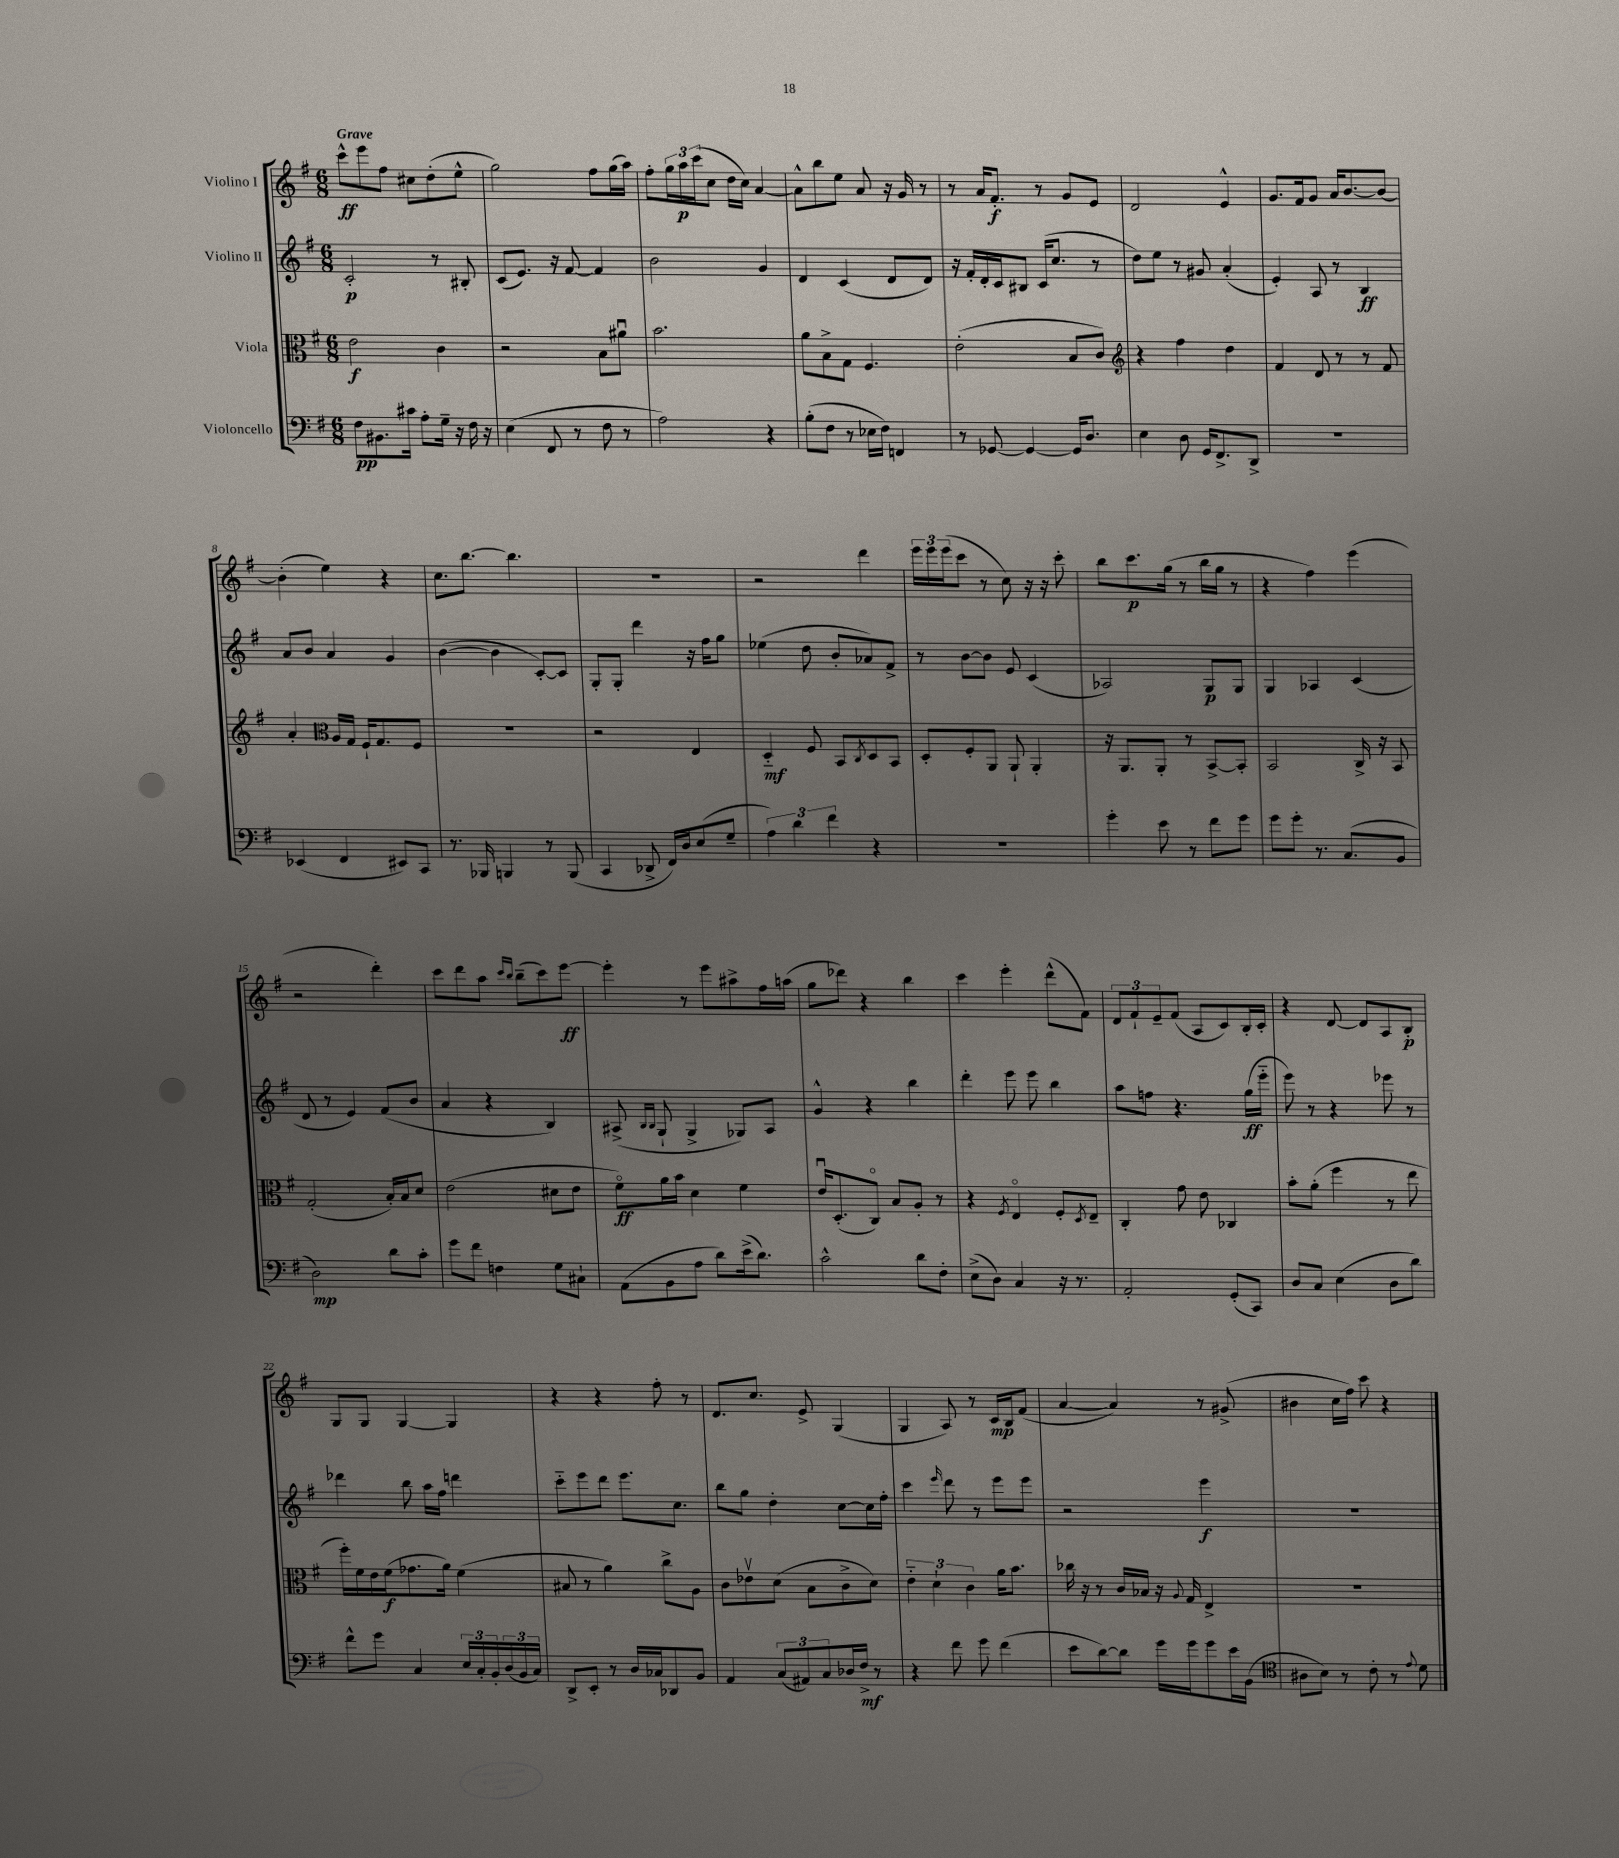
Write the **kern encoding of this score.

**kern	**kern	**kern	**kern
*staff4	*staff3	*staff2	*staff1
*clefF4	*clefC3	*clefG2	*clefG2
*k[f#]	*k[f#]	*k[f#]	*k[f#]
*M6/8	*M6/8	*M6/8	*M6/8
8F#	2e	2c'	8ccc^^
8.BB#	.	.	8eee
.	.	.	8ff#
16c#	.	.	.
8A'	.	.	8cc#
16G~	4c	8r	(8dd'
16r	.	.	.
16F#	.	8B#'	8ee^^
16r	.	.	.
=	=	=	=
(4E	2r	(8c	2gg)
.	.	8.e)	.
8FF#	.	.	.
.	.	16r	.
8r	.	[8f#	.
8F#	8B	4f#]	8ff#
8r	8a#u	.	(16gg
.	.	.	16aa)
=	=	=	=
2A)	2.b	2b	8ff#'
.	.	.	24gg
.	.	.	24aa
.	.	.	(24ccc
.	.	.	8cc
.	.	.	16dd
.	.	.	16cc)
4r	.	4g	[4a
=	=	=	=
(8B'	8a	4d	8a^^]
8F#	8B^	.	8bb
8r	8G	(4c	8ee
16E-	4.F#	.	8a
16F#)	.	.	.
4FF	.	8d	16r
.	.	.	16g
.	.	8d)	8r
=	=	=	=
8r	(2e'	16r	8r
.	.	16f#'	.
[8GG-	.	16d'	16a
.	.	16c	8.f#'
4GG-_	.	8B#	.
.	.	(16c	8r
.	.	8.cc	.
16GG-]	8B	.	8g
8.D	.	.	.
.	8c)	8r	8e
=	=	=	=
*	*clefG2	*	*
4E	4r	8dd)	2d
.	.	8ee	.
8D	4ff#	8r	.
16GG	.	8g#	.
8.FF#^	.	.	.
.	4dd	(4a'	4e^^
8DD^	.	.	.
=	=	=	=
2.r	4f#	4e')	8.g
.	.	.	16f#
.	8d	8A	8g
.	8r	8r	16a
.	.	.	[8.b
.	8r	4B	.
.	8f#	.	8b_
=	=	=	=
(4EE-	4a'	8a	(4b']
.	.	8b	.
*	*clefC3	*	*
4FF#	16A	4a	4ee)
.	16G	.	.
.	16F#`	.	.
.	8.G	.	.
8EE#)	.	4g	4r
8CC	8F#	.	.
=	=	=	=
8.r	2.r	([4b	8.cc
16BBB-	.	.	[8.bb
4BBB	.	4b]	.
.	.	.	4.bb]
8r	.	[8c')	.
(8BBB	.	8c]	.
=	=	=	=
4CC	2r	8G'	2.r
.	.	8G'	.
8DD-^	.	4ddd	.
16FF#)	.	.	.
16D	.	.	.
(8E	4E	16r	.
.	.	16ff#	.
8G~	.	8gg	.
=	=	=	=
6A)	4D'~	(4ee-	2r
6d	.	.	.
.	8F#	8dd	.
6f#	.	.	.
.	8BB	8b'	.
.	8qC	.	.
4r	8D	8a-)	4ddd
.	8BB	8f#^	.
=	=	=	=
2.r	8D'	8r	24eee
.	.	.	24eee
.	.	.	(24eee
.	8F#'	[8b	8ccc
.	8AA	8b]	8r
.	8AA`	8e	8cc)
.	4AA'	(4c	16r
.	.	.	16r
.	.	.	8ccc'
=	=	=	=
4g'	16r	2A-)	8bb
.	8.AA	.	.
.	.	.	8.ccc
8e	8AA'	.	.
.	.	.	(16gg
8r	8r	.	8r
8f#	[8BB^	8G	16bb
.	.	.	16gg
8g	8BB']	8G	8r
=	=	=	=
8g	2BB	4G	4r
8g'	.	.	.
8.r	.	4A-	4ff#)
(8.C	.	.	.
.	16C^	(4c	(4eee
.	16r	.	.
8BB	8BB	.	.
=	=	=	=
2D)	(2G'	8d	2r
.	.	8r	.
.	.	4e)	.
8d	16B')	(8f#	4ddd')
.	16B	.	.
8c'	8d	8b	.
=	=	=	=
8g	(2e	4a	8ccc
8f#	.	.	8ddd
4F	.	4r	8aa
.	.	.	16qqccc
.	.	.	16qqbb
.	.	.	(8bb~
8G	8d#	4B)	8ccc)
8C#`	8e	.	[8eee
=	=	=	=
(8AA	8f#o)	(8A#^	4eee']
.	.	16qqB	.
.	.	16qqB	.
8BB	16a	8G`	.
.	16b	.	.
8A	4d	4G^	8r
8d)	.	.	8eee
(16e^	4f#	8G-)	8aa#^
8.d)	.	.	.
.	.	8A#	16ff#
.	.	.	(16aa
=	=	=	=
2c^^	16eu	4g^^	8gg
.	(8.D'	.	.
.	.	.	8ddd-)
.	8Co)	4r	4r
.	8B	.	.
8d	8A'	4bb	4bb
8F#'	8r	.	.
=	=	=	=
(8E^	4r	4ddd'	4ccc
8D)	.	.	.
.	8qF#	.	.
4C	4Eo	8eee	4eee'
.	.	8eee	.
16r	8F#'	4bb	(8ddd^^
8.r	.	.	.
.	8qD	.	.
.	8E~	.	8f#)
=	=	=	=
2AA'	4C'	8aa	12d
.	.	.	12f#`
.	.	8ff	.
.	.	.	12e~
.	8g	4.r	(8f#
.	8e	.	8A
(8GG'	4C-	.	8c)
8CC)	.	(16gg	16B'
.	.	16eee'~	16c'
=	=	=	=
8D	8b'	8eee)	4r
8C	(8a'	8r	.
(4E	4ff#	4r	[8d
.	.	.	8d]
8D	8r	8eee-	8A
8d)	8ee	8r	8B'
=	=	=	=
8f#^^	16ff#')	4ddd-	8G
.	16f#	.	.
8g	16e	.	8G
.	(16f#	.	.
4C	8.g-	8bb	[4G
.	.	16aa	.
.	16a)	16ff#	.
24E	(4f#	4ddd	4G]
24C'	.	.	.
24BB'	.	.	.
(24D	.	.	.
24BB	.	.	.
24C)	.	.	.
=	=	=	=
8DD^	8B#	8ccc'~	4r
8EE'	8r	8eee	.
8r	4a)	8ddd	4r
16D	.	8.eee	.
16C-	.	.	.
8DD-	8cc^	.	8ff#'
.	.	8.cc	.
8BB	8A	.	8r
=	=	=	=
4AA	8c	8bb	8.d
.	8e-v	8gg	.
.	.	.	8.cc
(12C	(8d	4dd'	.
12AA#)	.	.	.
.	8B	.	8e^
12C	.	.	.
16D-	8c^	[8cc	(4G
16F#^	.	.	.
8r	8d)	16cc]	.
.	.	16ff#'	.
=	=	=	=
4r	6e'~	4ccc	4G
.	6d`	.	.
.	.	16qqeee	.
8f#	.	8ddd	8A)
.	6c	.	.
8g	.	8r	8r
(4f#	16a	8eee	16c
.	8.b	.	16B
.	.	8eee	(8f#
=	=	=	=
8e	16cc-	2r	[4a
.	16r	.	.
[8d)	8r	.	.
8d]	16c	.	4a])
.	16B-	.	.
16g	16r	.	.
.	8qqA	.	.
16g	16G	.	.
8g	4E^	4eee	8r
16e	.	.	(8g#^
(16BB	.	.	.
=	=	=	=
*clefC4	*	*	*
8A#	2.r	2.r	4b#
8B)	.	.	.
8r	.	.	16cc
.	.	.	16ff#)
8c'	.	.	8ccc
8r	.	.	4r
8qqe	.	.	.
8d	.	.	.
==	==	==	==
*-	*-	*-	*-
